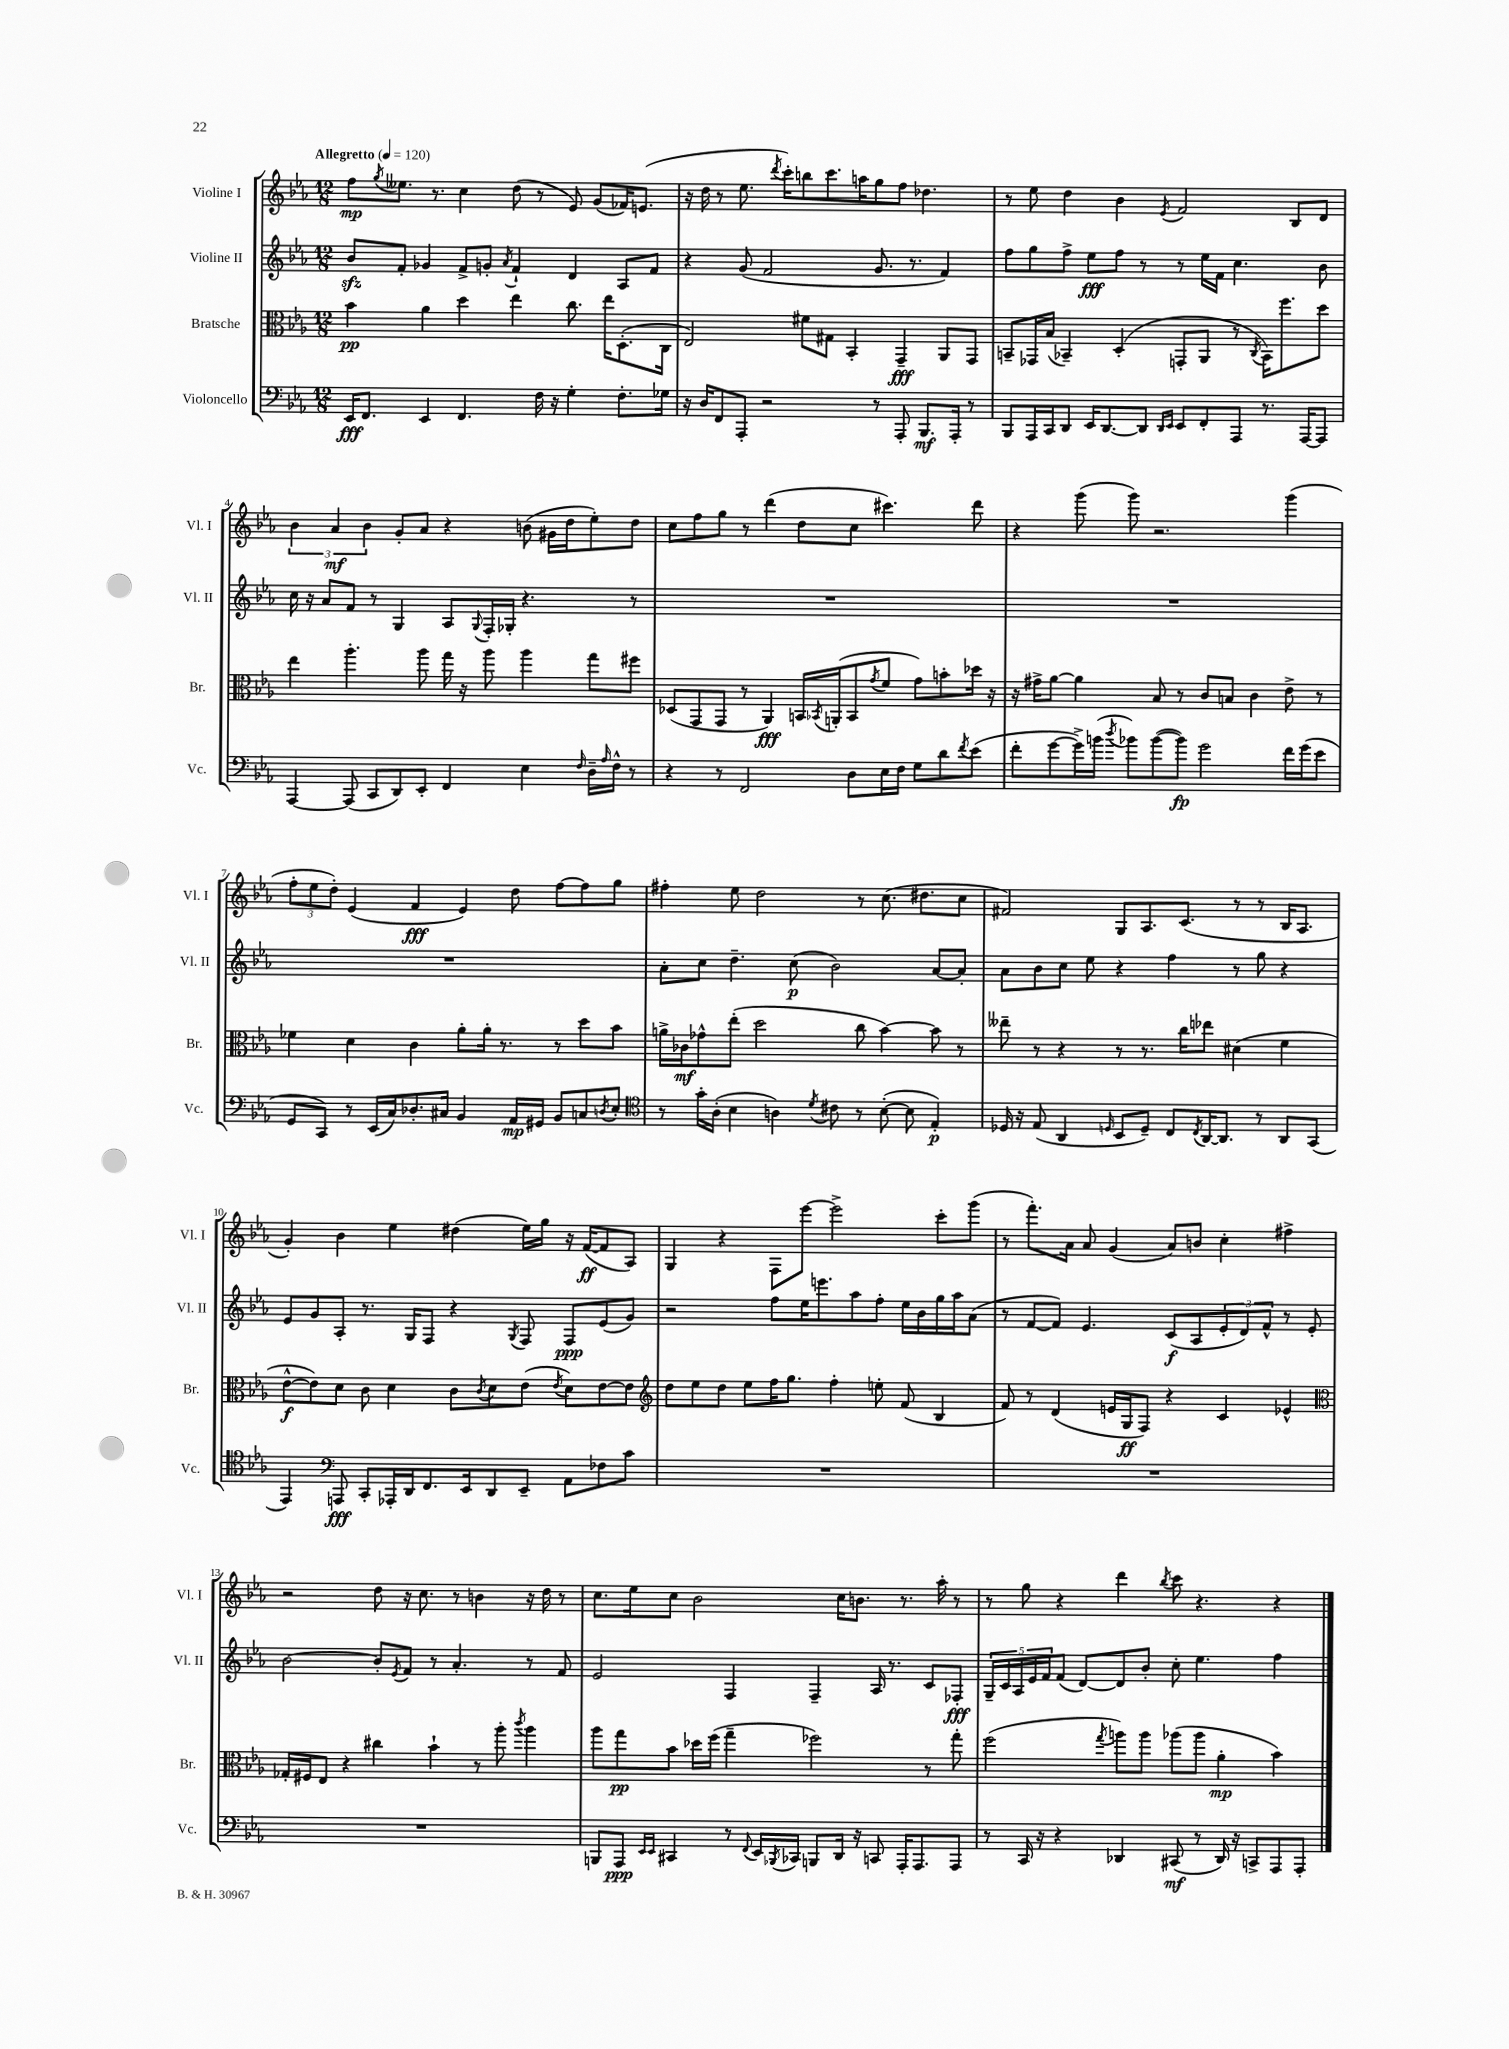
<<
\new StaffGroup <<
\new Staff = "s0" \with { instrumentName = "Violine I" shortInstrumentName = "Vl. I" } {
    \clef treble \key ees \major \numericTimeSignature \time 12/8 \tempo "Allegretto" 4 = 120
    f''8\mp \acciaccatura { g''8 } eeses''8. r8. c''4 d''8( r8 ees'8) g'8( fes'16) e'8.( |
    r16 d''16 r8 ees''8. \acciaccatura { d'''8 } c'''16-.) b''8 c'''8. a''16 g''8 f''8 des''4. |
    r8 ees''8 d''4 bes'4 \acciaccatura { ees'8 } f'2 bes8 d'8 |
    \tuplet 3/2 { bes'4 aes'4\mf bes'4 } g'8-. aes'8 r4 b'8( gis'16 d''16 ees''8-.) d''8 |
    c''8 f''8 g''8 r8 d'''4( d''8 c''8 cis'''4.) d'''8 |
    r4 g'''8( g'''8) r2. g'''4( |
    \tuplet 3/2 { f''8-. ees''8 d''8-.) } ees'4( f'4\fff ees'4) d''8 f''8~ f''8 g''8 |
    fis''4-. ees''8 d''2 r8 c''8.( dis''8. c''8 |
    fis'2) g8 aes8. c'8.( r8 r8 bes16 aes8. |
    g'4-.) bes'4 ees''4 dis''4( ees''16) g''16 r16 f'16~\ff( f'8 aes8) |
    g4 r4 f8 ees'''8~ ees'''2-> c'''8-. g'''8( |
    r8 f'''8.-.) aes'16 aes'8 g'4( aes'8) b'8 c''4-. fis''4-> |
    r2 d''8 r16 c''8. r8 b'4 r16 d''16 r8 |
    c''8. ees''16 c''8 bes'2 c''16 b'8. r8. aes''16-. r8 |
    r8 g''8 r4 d'''4 \acciaccatura { bes''8 } c'''8 r4. r4 \bar "|." |
}
\new Staff = "s1" \with { instrumentName = "Violine II" shortInstrumentName = "Vl. II" } {
    \clef treble \key ees \major \numericTimeSignature \time 12/8
    bes'8\sfz f'8-. ges'4 f'8-> g'8-. \acciaccatura { aes'8 } f'4-! d'4 aes8 f'8 |
    r4 g'8( f'2 g'8. r8. f'4) |
    f''8 g''8 f''8-> ees''8\fff f''8 r8 r8 ees''16 f'16 c''4. bes'8 |
    c''16 r16 aes'8 f'8 r8 g4 aes8 \appoggiatura { g8 } f16-. ges16-. r4. r8 |
    R1. |
    R1. |
    R1. |
    aes'8-. c''8 d''4.-- c''8\p( bes'2) aes'8~ aes'8-. |
    aes'8 bes'8 c''8 ees''8 r4 f''4 r8 g''8 r4 |
    ees'8 g'8 aes8-. r8. g16 f8 r4 \acciaccatura { g8 } f8 f8\ppp ees'8( g'8) |
    r2 f''8 ees''16 e'''8. aes''8 f''8-. ees''16 bes'16 g''16 aes''16 aes'8( |
    r8 f'8~ f'8) ees'4. c'8\f( aes8 \tuplet 3/2 { ees'8-. d'8) f'8-^ } r8 ees'8-. |
    bes'2~ bes'8-. \acciaccatura { ees'8 } f'8 r8 aes'4.-. r8 f'8 |
    ees'2 f4 f4-- aes16 r8. c'8 fes8-.\fff |
    \tuplet 5/4 { g16-- c'16 aes16 ees'16 f'16 } f'8( d'8~) d'8 bes'8-. c''8-. ees''4. f''4 \bar "|." |
}
\new Staff = "s2" \with { instrumentName = "Bratsche" shortInstrumentName = "Br." } {
    \clef alto \key ees \major \numericTimeSignature \time 12/8
    bes'4\pp aes'4 d''4 ees''4 c''8. ees''16 d8.-.( c16 |
    ees2) fis'8 gis8 bes,4-. g,4--\fff aes,8 g,8 |
    b,8-- ges,16 bes16( bes,4--) d4-.( g,8-. aes,8 r8 \acciaccatura { c8 } bes,16) f''8. d''8 |
    ees''4 aes''4.-. aes''8 g''16 r16 aes''8 aes''4 g''8 fis''8 |
    des8( g,8 g,8 r8 aes,4\fff) b,16 \acciaccatura { bes,8 } a,16-.( bes,8 \acciaccatura { g'8 } f'8 g'8) b'8-. des''16 r16 |
    r16 gis'16-> aes'8~ aes'4 bes8 r8 c'8 b8 c'4 ees'8-> r8 |
    fes'4 d'4 c'4 aes'8-. aes'16-. r8. r8 d''8 bes'8 |
    a'16-> ces'16\mf ges'8-^ ees''8-.( d''2 c''8 bes'4~) bes'8 r8 |
    eeses''8-- r8 r4 r8 r8. c''16 ees''8 dis'4( f'4 |
    ees'8~-^\f ees'8) d'8 c'8 d'4 c'8 \acciaccatura { c'8 } d'8 ees'8( \acciaccatura { ees'8 } d'8) ees'8~ ees'8 |
    \clef treble d''8 ees''8 d''8 ees''8 f''16 g''8. f''4-. e''8-. f'8( bes4 |
    f'8) r8 d'4( e'16 g16\ff f8) r4 c'4 ees'4-^ |
    \clef alto ges16-. fis16 ees8 r4 cis''4 bes'4-! r8 aes''8-. \acciaccatura { c'''8 } aes''4 |
    aes''8 g''8\pp bes'8 des''16 f''16( g''4-- fes''2) r8 g''8-. |
    f''2( \acciaccatura { g''8 } a''8) a''8 aes''8( aes''8 aes'4-.\mp bes'4) \bar "|." |
}
\new Staff = "s3" \with { instrumentName = "Violoncello" shortInstrumentName = "Vc." } {
    \clef bass \key ees \major \numericTimeSignature \time 12/8
    ees,16\fff f,8. ees,4 f,4. f16 r16 g4-. f8.-. ges16 |
    r16 d16 f,8 aes,,8-. r2 r8 aes,,8-. bes,,8.\mf aes,,16-. r8 |
    bes,,8 aes,,16 c,16 d,8 ees,16 d,8.~ d,8 \grace { d,16 ees,16 } ees,8 f,8-. aes,,8 r8. aes,,16~ aes,,8 |
    aes,,4~ aes,,8( c,8 d,8) ees,8-. f,4 ees4 \grace { f16 } d16-- \grace { aes16 } f16-^ r8 |
    r4 r8 f,2 d8 ees16 f16 g8 d'8 \acciaccatura { f'8 } ees'8( |
    f'8-. g'8~ g'16->) b'16( \acciaccatura { d''8 } bes'8) bes'8~( bes'8\fp) g'2 f'16 g'16( ees'8 |
    g,8 c,8) r8 ees,16( c16) des8.-. cis16 bes,4 aes,16\mp gis,16 bes,8 c8 \acciaccatura { d8 } ees8-. |
    \clef tenor r8 g'16-. aes16-.( bes4 a4) \acciaccatura { d'8 } cis'8 r8 bes8~-.( bes8 ees4-.\p) |
    des16 r16 ees8( aes,4 \grace { d16 } bes,8 d8--) c8 \acciaccatura { c8 } aes,16~ aes,8. r8 aes,8 g,8( |
    ees,4) \clef bass a,,8\fff c,8-. aes,,16-. d,16 f,8. ees,16 d,8 ees,8-- aes,8 fes8 c'8 |
    R1. |
    R1. |
    R1. |
    b,,8 aes,,8\ppp \grace { ees,16 ees,16 } cis,4 r8 \appoggiatura { f,8 } ees,16 \acciaccatura { bes,,8 } ces,16 b,,8 d,16 r16 c,8 aes,,16-. aes,,8. aes,,8 |
    r8 c,16 r16 r4 des,4 cis,8\mf( r8 des,16) r16 c,8-> aes,,8 aes,,8-. \bar "|." |
}
>>
>>
